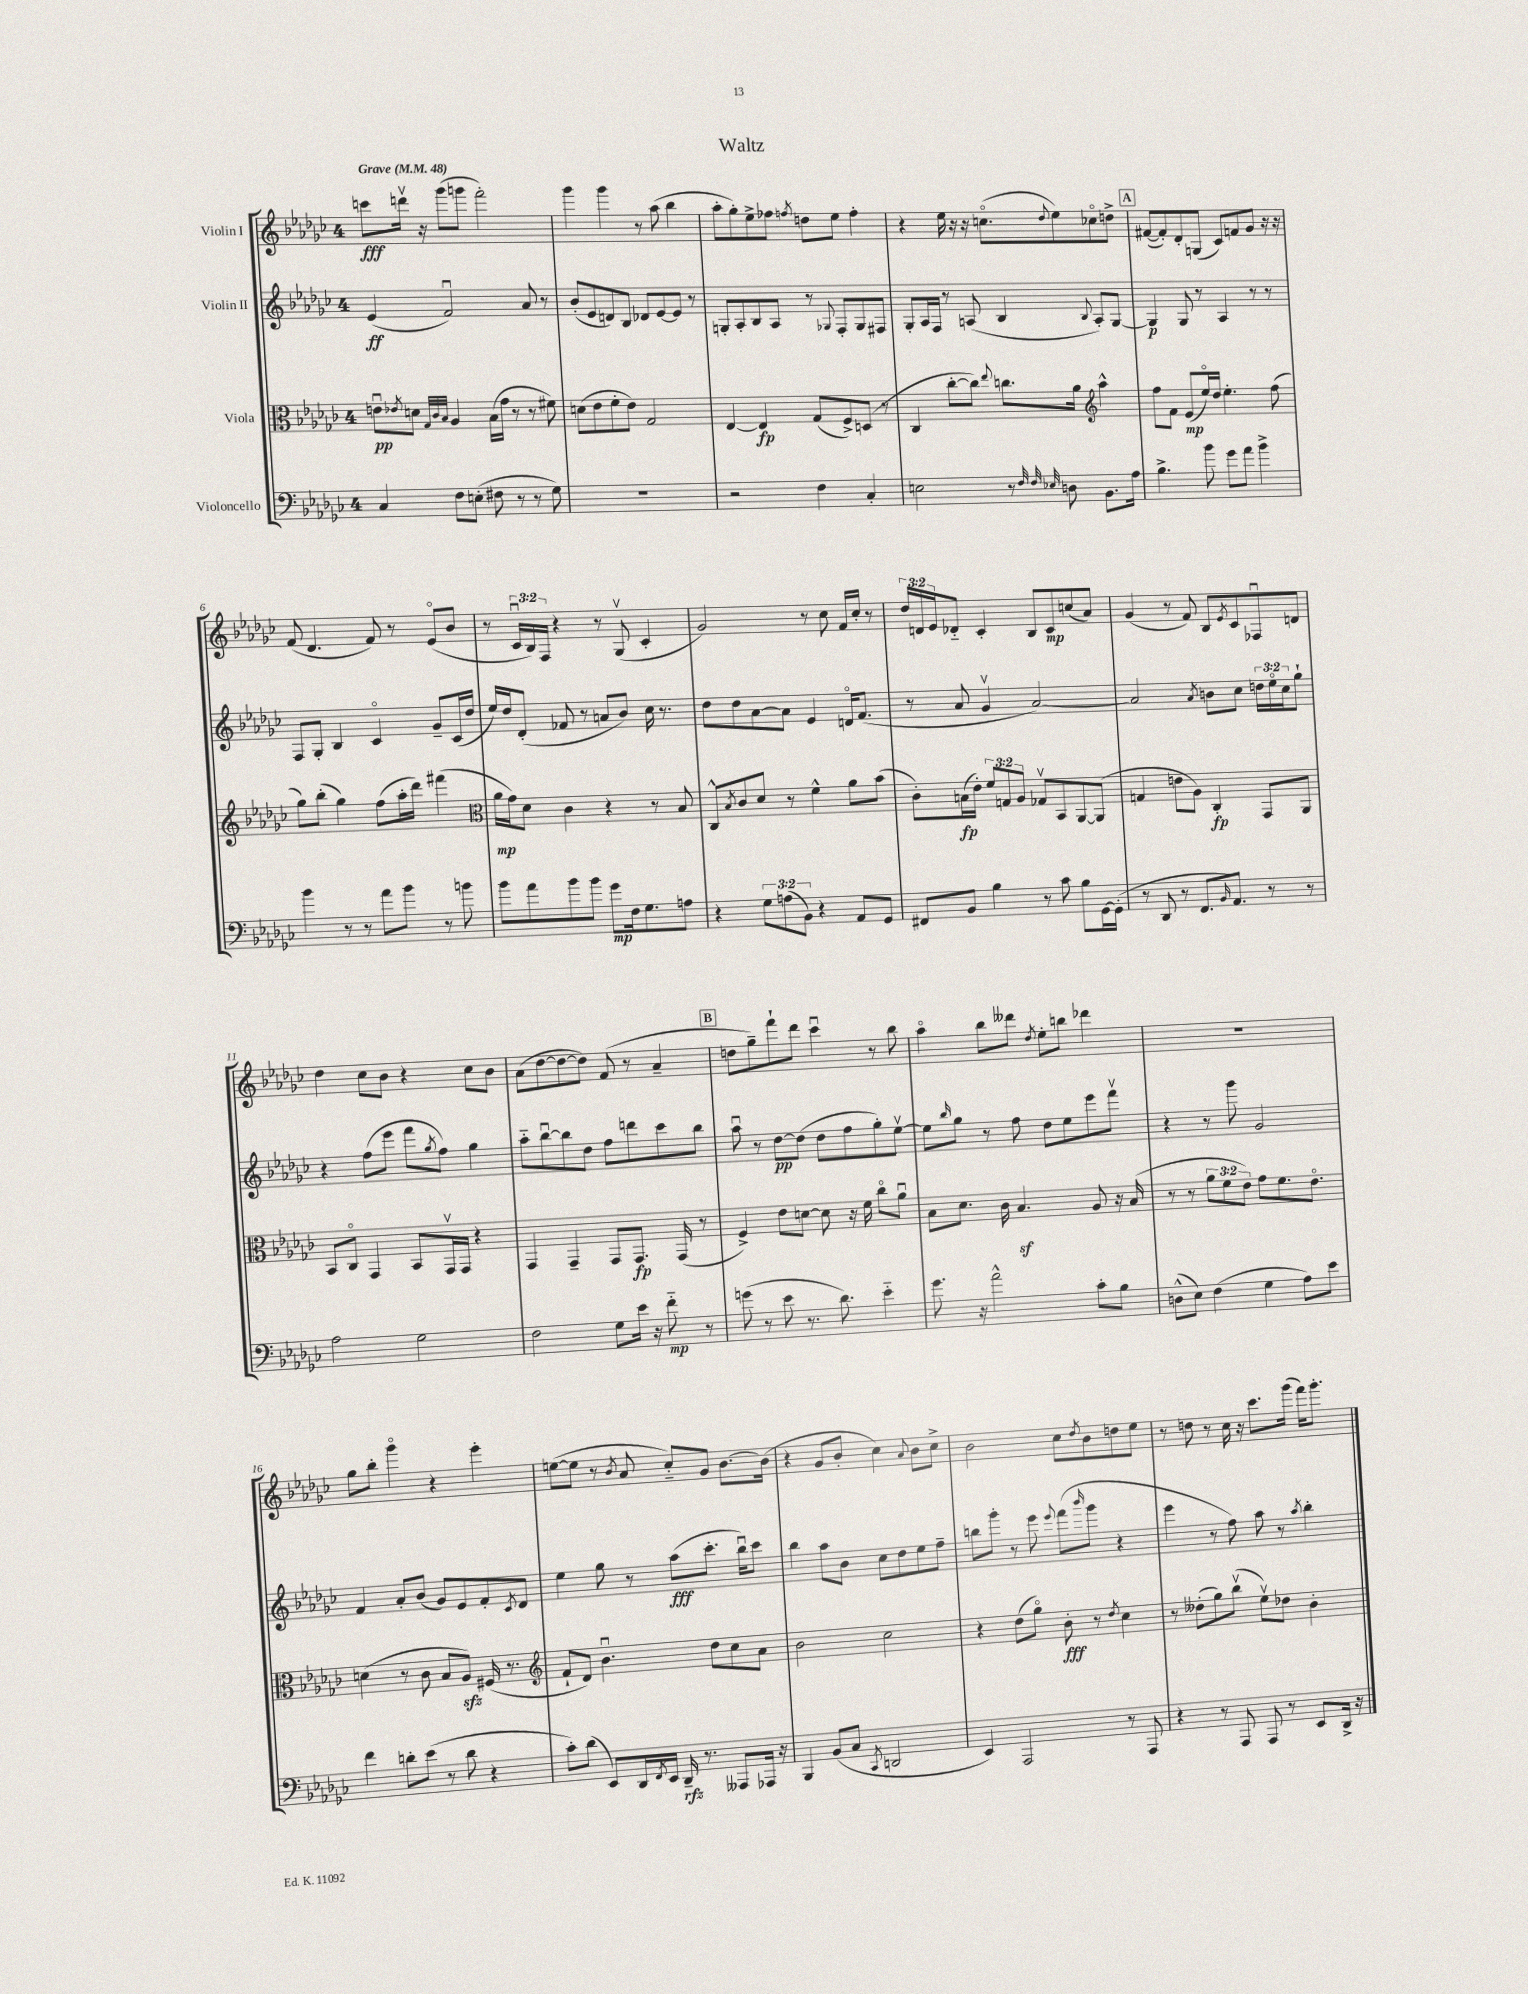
\header { title = "Waltz" }
<<
\new StaffGroup <<
\new Staff = "s0" \with { instrumentName = "Violin I" } {
    \clef treble \key ges \major \once \override Staff.TimeSignature.style = #'single-digit \time 4/4 \override Staff.TupletNumber.text = #tuplet-number::calc-fraction-text \tempo "Grave" 4 = 48
    c'''8\fff d'''16\upbow r16 ges'''8( g'''8 f'''2-.) |
    ges'''4 ges'''4 r8 aes''8( bes''4 |
    aes''8-. ges''8-.) ees''8-> fes''8 \acciaccatura { f''8 } d''8 ees''8 f''4-. |
    r4 ees''16 r16 r16 c''8.\flageolet( \appoggiatura { des''8 } ees''8) ces''8\flageolet d''8-> |
    \mark \markup { \box "A" } fis'8~( fis'8-.) des'8-. g8( ces'8) f'8 ges'8 r16 r16 |
    f'8( des'4. f'8) r8 ees'8\flageolet( bes'8 |
    r8 \tuplet 3/2 { ces'16\downbow bes16) f16 } r4 r8 ges8\upbow( ces'4-. |
    ges'2) r8 ces''8 f'16 ces''16-. r8 |
    \tuplet 3/2 { des''16 d'16 ees'16 } des'8-_ ces'4-. bes8 ces'8\mp c''8( aes'8) |
    ges'4( r8 f'8) bes8 \acciaccatura { ees'8 } ces'8 fes8\downbow d'8 |
    des''4 ces''8 bes'8 r4 ces''8 bes'8 |
    aes'8( des''8~ des''8~ des''8) f'8( r8 aes'4-- |
    \mark \markup { \box "B" } d''8 ges''8--) f'''8-! des'''8 ces'''4\downbow r8 bes''8 |
    aes''4\flageolet bes''8 deses'''8 \acciaccatura { des''8 } ees''8-. b''8 des'''4 |
    R1 |
    ges''8 bes''8-. ges'''4\flageolet r4 ees'''4-. |
    e''8~( e''8 r8 \acciaccatura { bes'8 } aes'8 ces''8-_) ges'8 bes'8.~ bes'16( |
    r4 ges'8 bes'8-. ces''4) \appoggiatura { aes'8 } bes'8 ces''8-> |
    bes'2 ces''8 \acciaccatura { des''8 } bes'8 d''8 ees''8 |
    r8 d''8 r8 ces''16 r16 ces'''8. ges'''16( f'''16) ges'''8.-. \bar "|." |
}
\new Staff = "s1" \with { instrumentName = "Violin II" } {
    \clef treble \key ges \major \once \override Staff.TimeSignature.style = #'single-digit \time 4/4 \override Staff.TupletNumber.text = #tuplet-number::calc-fraction-text
    ees'4\ff( f'2\downbow) aes'8 r8 |
    bes'8-.( ees'8 d'8) bes8 des'8 ees'8~ ees'8 r8 |
    g8-. aes8-. bes8 aes8 r8 \appoggiatura { ges8 } f8-. ges8 fis8 |
    ges8-. aes16 f16 r8 a8( bes4 \appoggiatura { bes8 } a8-.) ges8~ |
    \mark \markup { \box "A" } ges4\p ges8 r8 aes4 r8 r8 |
    f8 ges8-. bes4 ces'4\flageolet ges'8-- ces'16( des''16 |
    ees''16) des''16 des'8-.( fes'8 r8 a'8 bes'8) ces''16 r8. |
    des''8 des''8 aes'8~ aes'8 ees'4 d'16\flageolet f'8.( |
    r8 aes'8 ges'4\upbow aes'2~) |
    aes'2 \acciaccatura { aes'8 } b'8 ces''8 \tuplet 3/2 { d''16 ees''16\flageolet ces''16 } ges''8-! |
    r4 f''8( ees'''8 f'''8 \acciaccatura { ges''8 } f''8) ges''4 |
    aes''8-_ bes''8~\downbow bes''8 des''8 f''8 d'''8 ces'''8 bes''8 |
    \mark \markup { \box "B" } aes''8\downbow r8 des''8~\pp des''8( des''8 f''8 ges''8-.) ees''8~\upbow |
    ees''8 \grace { bes''16 } ges''8 r8 f''8 des''8 ees''8 ees'''8 f'''8\upbow |
    r4 r8 ges'''8 ges'2 |
    f'4 aes'8-. bes'8( ges'8) ees'8 f'8-. \acciaccatura { ces'8 } des'8 |
    ees''4 ges''8 r8 aes''8\fff( ces'''8.-. bes''16\downbow) ces'''8 |
    bes''4 aes''8 bes'8 ces''8 des''8 ees''8 f''8-- |
    b''8 ges'''8-. r8 ees'''8 \appoggiatura { ees'''8 } f'''8( \grace { bes'''16 } ges'''8 r4 |
    ees'''4 r8 f''8) aes''8 r8 \acciaccatura { aes''8 } bes''4-. \bar "|." |
}
\new Staff = "s2" \with { instrumentName = "Viola" } {
    \clef alto \key ges \major \once \override Staff.TimeSignature.style = #'single-digit \time 4/4 \override Staff.TupletNumber.text = #tuplet-number::calc-fraction-text
    e'8\downbow\pp \acciaccatura { ees'8 } d'8 \grace { ges32 ces'32 bes32 } aes4 bes16( ges'16 r8 r8 fis'8) |
    d'8( ees'8 f'8-. ees'8) ges2 |
    ees4~ ees4\fp ges8( f8->) d8( r8 |
    ces4 ces''8~-. ces''8) \appoggiatura { ees''8 } c''8. aes'16 \clef treble aes''4-^ |
    \mark \markup { \box "A" } f''8 f'8 ees'8\mp( ees''16\flageolet) des''16 ees''4.-. f''8( |
    ges''8) bes''8-.( ges''4) f''8( aes''16-. des'''16) fis'''4( |
    \clef alto aes'16\mp ges'16) des'8 ces'4 r4 r8 bes8 |
    ces8-^ \acciaccatura { bes8 } ces'8 des'8 r8 f'4-^ aes'8 bes'8( |
    ces'8-.) b16\fp( ees'16-.) \tuplet 3/2 { f'8 g8 aes8 } ges8\upbow bes,8 aes,8~ aes,8( |
    g4 e'8 aes8) ces4-.\fp ges,8 aes,8 |
    bes,8 ces8\flageolet ges,4 bes,8 ges,16\upbow ges,16 r4 |
    ges,4 ges,4-- ges,8 ges,8.\fp ges,16( r8 |
    \mark \markup { \box "B" } f4->) ees'8 d'8~ d'8 r16 f'16 ces''8\flageolet aes'8\downbow |
    bes8 des'8. ces'16 bes4.\sf aes8 r16 bes16( |
    r8 r8 \tuplet 3/2 { aes'8 f'8 ees'8) } ges'8 f'8. ees'8.\flageolet |
    d'4( r8 ces'8 bes8 aes8\sfz) fis16( r8. |
    \clef treble f'8-! des'8) bes'4.\downbow des''8 ces''8 aes'8 |
    bes'2 ces''2 |
    r4 des''8( ges''8\flageolet) bes'8-.\fff r8 \acciaccatura { des''8 } ces''4 |
    r8 deses''8-.( ges''8) bes''8\upbow( ees''8\upbow) des''8 bes'4-. \bar "|." |
}
\new Staff = "s3" \with { instrumentName = "Violoncello" } {
    \clef bass \key ges \major \once \override Staff.TimeSignature.style = #'single-digit \time 4/4 \override Staff.TupletNumber.text = #tuplet-number::calc-fraction-text
    ces4 f8 e8-.( fis8 r8 r8 ges8) |
    R1 |
    r2 f4 ces4-. |
    e2 r8 \grace { f32 f32 ees32 } d8 bes,8. aes16 |
    \mark \markup { \box "A" } bes4.-> bes'8 ges'8 aes'8 bes'4-> |
    bes'4 r8 r8 aes'8 bes'8 r8 b'8 |
    bes'8 aes'8 bes'8 bes'8 ges'8\mp f16 ges8. a8 |
    r4 \tuplet 3/2 { ges8 a8( bes,8) } r4 aes,8 ges,8 |
    fis,8 bes,8 bes4 r8 ces'8 bes8 ges,16~ ges,16-.( |
    r8 des,8 r8 f,8. \grace { bes,16 } aes,8.) r8 r8 |
    aes2 ges2 |
    f2 ges8 ees'16 r16 f'8-_\mp r8 |
    \mark \markup { \box "B" } g'8( r8 ees'8 r8. des'8.) ees'4-_ |
    ges'8. r16 aes'2-^ ces'8-. bes8 |
    d8-^( ees8) f4( ges4 aes8) ees'8 |
    f'4 d'8-. ees'8( r8 d'8 r4 |
    ces'8-.) des'8( ees,8) des,16 \acciaccatura { f,8 } ees,16 des,16--\rfz r8. aeses,,8 aes,,16 r16 |
    bes,,4 bes,8( ces8 \acciaccatura { ces,8 } d,2 |
    ees,4) aes,,2 r8 aes,,8 |
    r4 r8 aes,,8 aes,,8 r8 ees,8 des,16-> r16 \bar "|." |
}
>>
>>
